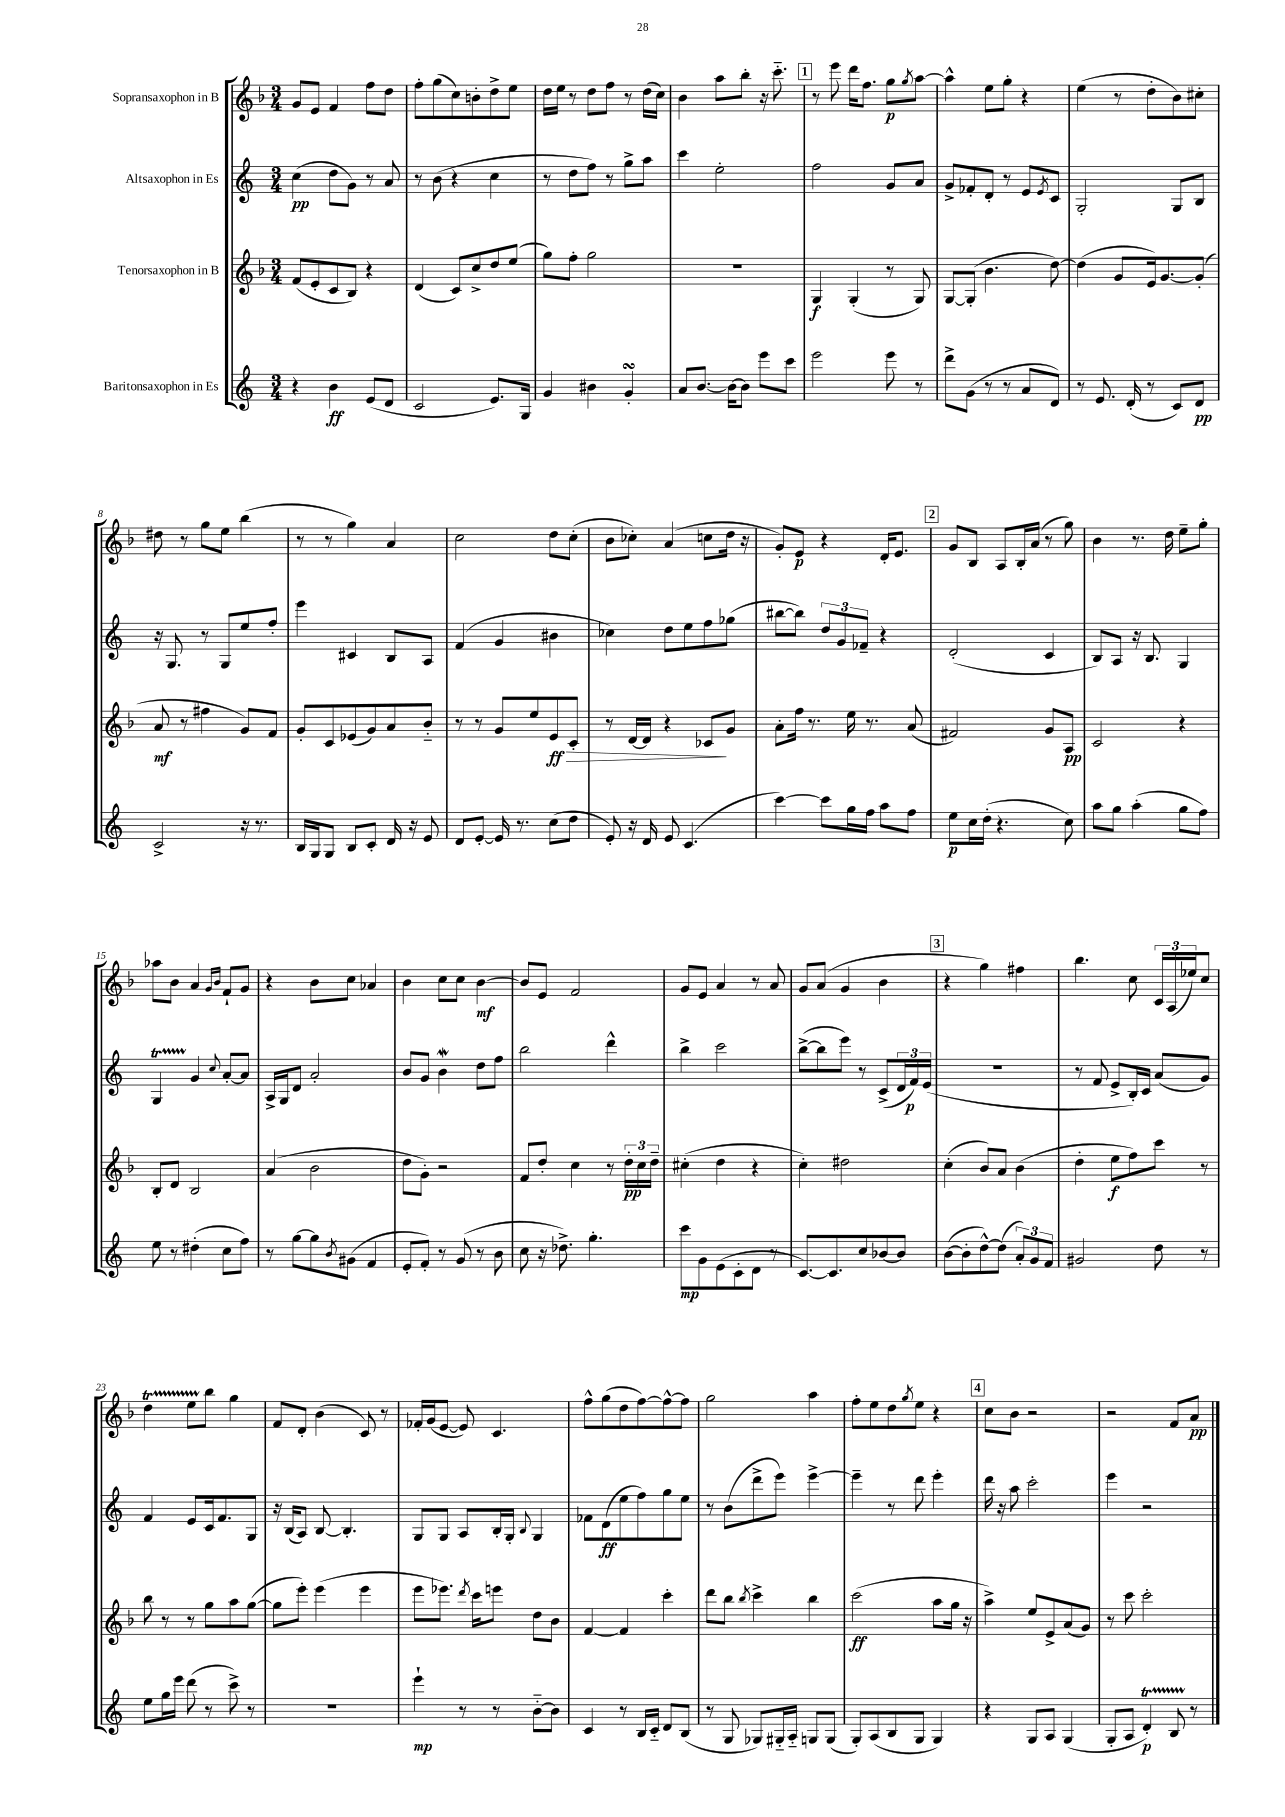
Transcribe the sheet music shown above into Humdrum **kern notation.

**kern	**kern	**kern	**kern
*staff4	*staff3	*staff2	*staff1
*clefG2	*clefG2	*clefG2	*clefG2
*k[]	*k[b-]	*k[]	*k[b-]
*M3/4	*M3/4	*M3/4	*M3/4
4r	(8f	(4cc	8g
.	8e'	.	8e
4b	8c	8dd	4f
.	8B-)	8g)	.
(8e	4r	8r	8ff
8d	.	8a	8dd
=	=	=	=
2c	(4d	8r	8ff'
.	.	(8b	(8gg
.	8c)	4r	8cc)
.	8cc^	.	8b'
8.e)	8dd	4cc	8dd^
.	(8ee	.	8ee
16G	.	.	.
=	=	=	=
4g	8gg)	8r	16dd
.	.	.	16ee
.	8ff'	8dd	8r
4b#	2gg	8ff)	8dd
.	.	8r	8ff
4g'	.	8gg^	8r
.	.	8aa	(16dd
.	.	.	16cc)
=	=	=	=
8a	2.r	4ccc	4b-
[8.b	.	.	.
.	.	2ee'	8aa
16b_	.	.	.
8b]	.	.	8bb-'
8eee	.	.	16r
.	.	.	8.ccc'~
8ccc	.	.	.
=	=	=	=
2eee	4G	2ff	8r
.	.	.	8eee
.	(4G'	.	16ddd
.	.	.	8.ff
8eee	8r	8g	8gg
.	.	.	8qgg
8r	8G)	8a	[8aa
=	=	=	=
8ddd^	[8G	8g^	4aa^^]
(8g	(8G']	8f-'	.
8r	4.b-	8d'	8ee
8r	.	8r	8gg'
8a	.	8e	4r
.	.	8qe	.
8d)	[8dd)	8c	.
=	=	=	=
8r	(4dd]	2G'	(4ee
8.e	.	.	.
.	8g	.	8r
(16d'	.	.	.
8r	16e)	.	8dd'
.	[8.g	.	.
8c)	.	8G	8b-)
8d	(8g']	8B	8cc#'
=	=	=	=
2c^	8a	16r	8dd#
.	.	8.G	.
.	8r	.	8r
.	4ff#	8r	8gg
.	.	8G	8ee
16r	8g)	8ee	(4bb-
8.r	.	.	.
.	8f	8ff'	.
=	=	=	=
16B	8g'	4eee	8r
16G	.	.	.
8G	8c	.	8r
8B	(8e-	4c#	4gg)
8c'	8g)	.	.
16d	8a	8B	4a
16r	.	.	.
8e	8b-'~	8A	.
=	=	=	=
8d	8r	(4f	2cc
[8e'	8r	.	.
16e]	8g	4g	.
8.r	.	.	.
.	8ee	.	.
(8cc	8e	4b#	8dd
8dd	8c'	.	(8cc'
=	=	=	=
8e')	8r	4cc-)	8b-
16r	[16d	.	8cc-')
16d	16d]	.	.
8e	4r	8dd	(4a
(4.c	.	8ee	.
.	8c-	8ff	8cc
.	8g	(8gg-	16dd
.	.	.	16r
=	=	=	=
[4ccc)	8a'	[8bb#	8g')
.	16ff	8bb#])	8e
.	8.r	.	.
8ccc]	.	12dd	4r
.	.	12g	.
16gg	16ee	.	.
.	.	12f-~	.
16ff	8.r	.	.
8aa	.	4r	16d'
.	.	.	8.e
8ff	(8a	.	.
=	=	=	=
8ee	2f#)	(2d'	8g
16cc	.	.	8B-
(16dd'	.	.	.
4.r	.	.	8A
.	.	.	16B-'
.	.	.	(16a
.	8g	4c	8r
8cc)	8A	.	8gg)
=	=	=	=
8aa	2c	8B)	4b-
8gg	.	8A	.
(4aa'	.	16r	8.r
.	.	8.B	.
.	.	.	16dd
8gg	4r	4G	8ee~
8ff)	.	.	8gg'
=	=	=	=
8ee	8B-'	4G	8aa-
8r	8d	.	8b-
(4dd#'	2B-	4g	4a
.	.	.	16qqg
.	.	8qqcc	16qqb-
8cc	.	[8a'	8f`
8ff)	.	8a]	8g
=	=	=	=
8r	(4a	16A^	4r
.	.	16G	.
[8gg	.	8d	.
8gg]	2b-	2a'	8b-
8qb	.	.	.
(8g#	.	.	8cc
4f	.	.	4a-
=	=	=	=
8e'	8dd	8b	4b-
8f')	8g')	8g	.
8r	2r	4b	8cc
(8g	.	.	8cc
8r	.	8dd	[4b-
8b	.	8ff	.
=	=	=	=
8cc	8f	2bb	8b-]
16r	8dd'	.	8e
8.dd-^)	.	.	.
.	4cc	.	2f
4.gg'	.	.	.
.	8r	4ddd^^	.
.	24dd'	.	.
.	24cc	.	.
.	24dd~	.	.
=	=	=	=
8ccc	(4cc#'	4bb^	8g
8g	.	.	8e
(8e	4dd	2ccc	4a
8c'	.	.	.
8d	4r	.	8r
8r	.	.	8a
=	=	=	=
[8.c)	4cc')	([8bb^	8g
.	.	8bb]	(8a
8.c]	.	.	.
.	2dd#	8eee)	4g
8cc	.	8r	.
[8b-	.	(8c^	4b-
8b-]	.	24d	.
.	.	24f)	.
.	.	(24e	.
=	=	=	=
([8b	(4cc'	2.r	4r
8b']	.	.	.
[8dd^^)	8b-)	.	4gg)
(8dd]	8a	.	.
12a')	(4b-	.	4ff#
12g	.	.	.
12f	.	.	.
=	=	=	=
2g#	4dd'	8r	4.bb-
.	.	8f	.
.	8ee	8e^	.
.	8ff)	16B')	8cc
.	.	16c	.
8dd	8ccc	(8a	24c
.	.	.	(24A
.	.	.	24ee-)
8r	8r	8g)	8cc
=	=	=	=
8ee	8bb-	4f	4dd
16gg	8r	.	.
16eee	.	.	.
(8ddd	8r	8e	8ee
8r	8gg	16c	8bb-
.	.	8.f	.
8ccc^)	8aa	.	4gg
8r	([8gg	8G	.
=	=	=	=
2.r	8gg]	16r	8f
.	.	(16B	.
.	8eee')	8A)	8d'
.	(4eee	[8B	(4b-
.	.	4.B']	.
.	4eee	.	8c)
.	.	.	8r
=	=	=	=
4eee`	8eee	8G	16f-'
.	.	.	(16g
.	8.eee-)	8G	[8e
8r	.	8A	8e])
.	8qddd	.	.
.	16ccc	.	.
8r	8eee	16B'	4.c
.	.	16G'	.
.	.	8qqB	.
[8b'~	8dd	4G	.
8b]	8b-	.	.
=	=	=	=
4c	[4f	8f-	8ff^^
.	.	(8d	(8gg
8r	4f]	8ee	8dd
16B	.	8ff)	[8ff)
16c'~	.	.	.
8d	4ccc'	8gg	8ff^^_
(8B	.	8ee	8ff]
=	=	=	=
8r	8ddd	8r	2gg
8G	8bb-	(8b	.
.	8qbb-	.	.
8G-)	4ccc^	8ddd^	.
16G#'~	.	8eee)	.
16A'~	.	.	.
8G	4bb-	[4eee^	4aa
(8G	.	.	.
=	=	=	=
8G')	(2ccc	4eee~]	8ff'
(8A	.	.	8ee
8B	.	8r	8dd
.	.	.	8qgg
8G	.	8ddd	8ee
4G)	8aa	4eee'	4r
.	16gg	.	.
.	16r	.	.
=	=	=	=
4r	4aa^)	16ddd	8cc
.	.	16r	.
.	.	8aa	8b-
8G	8ee	2ccc'	2r
8A	8e^	.	.
(4G	(8a	.	.
.	8g)	.	.
=	=	=	=
8G'	8r	4eee	2r
8A	8ccc	.	.
4d')	2ccc'	2r	.
8B	.	.	8f
8r	.	.	8a
==	==	==	==
*-	*-	*-	*-
